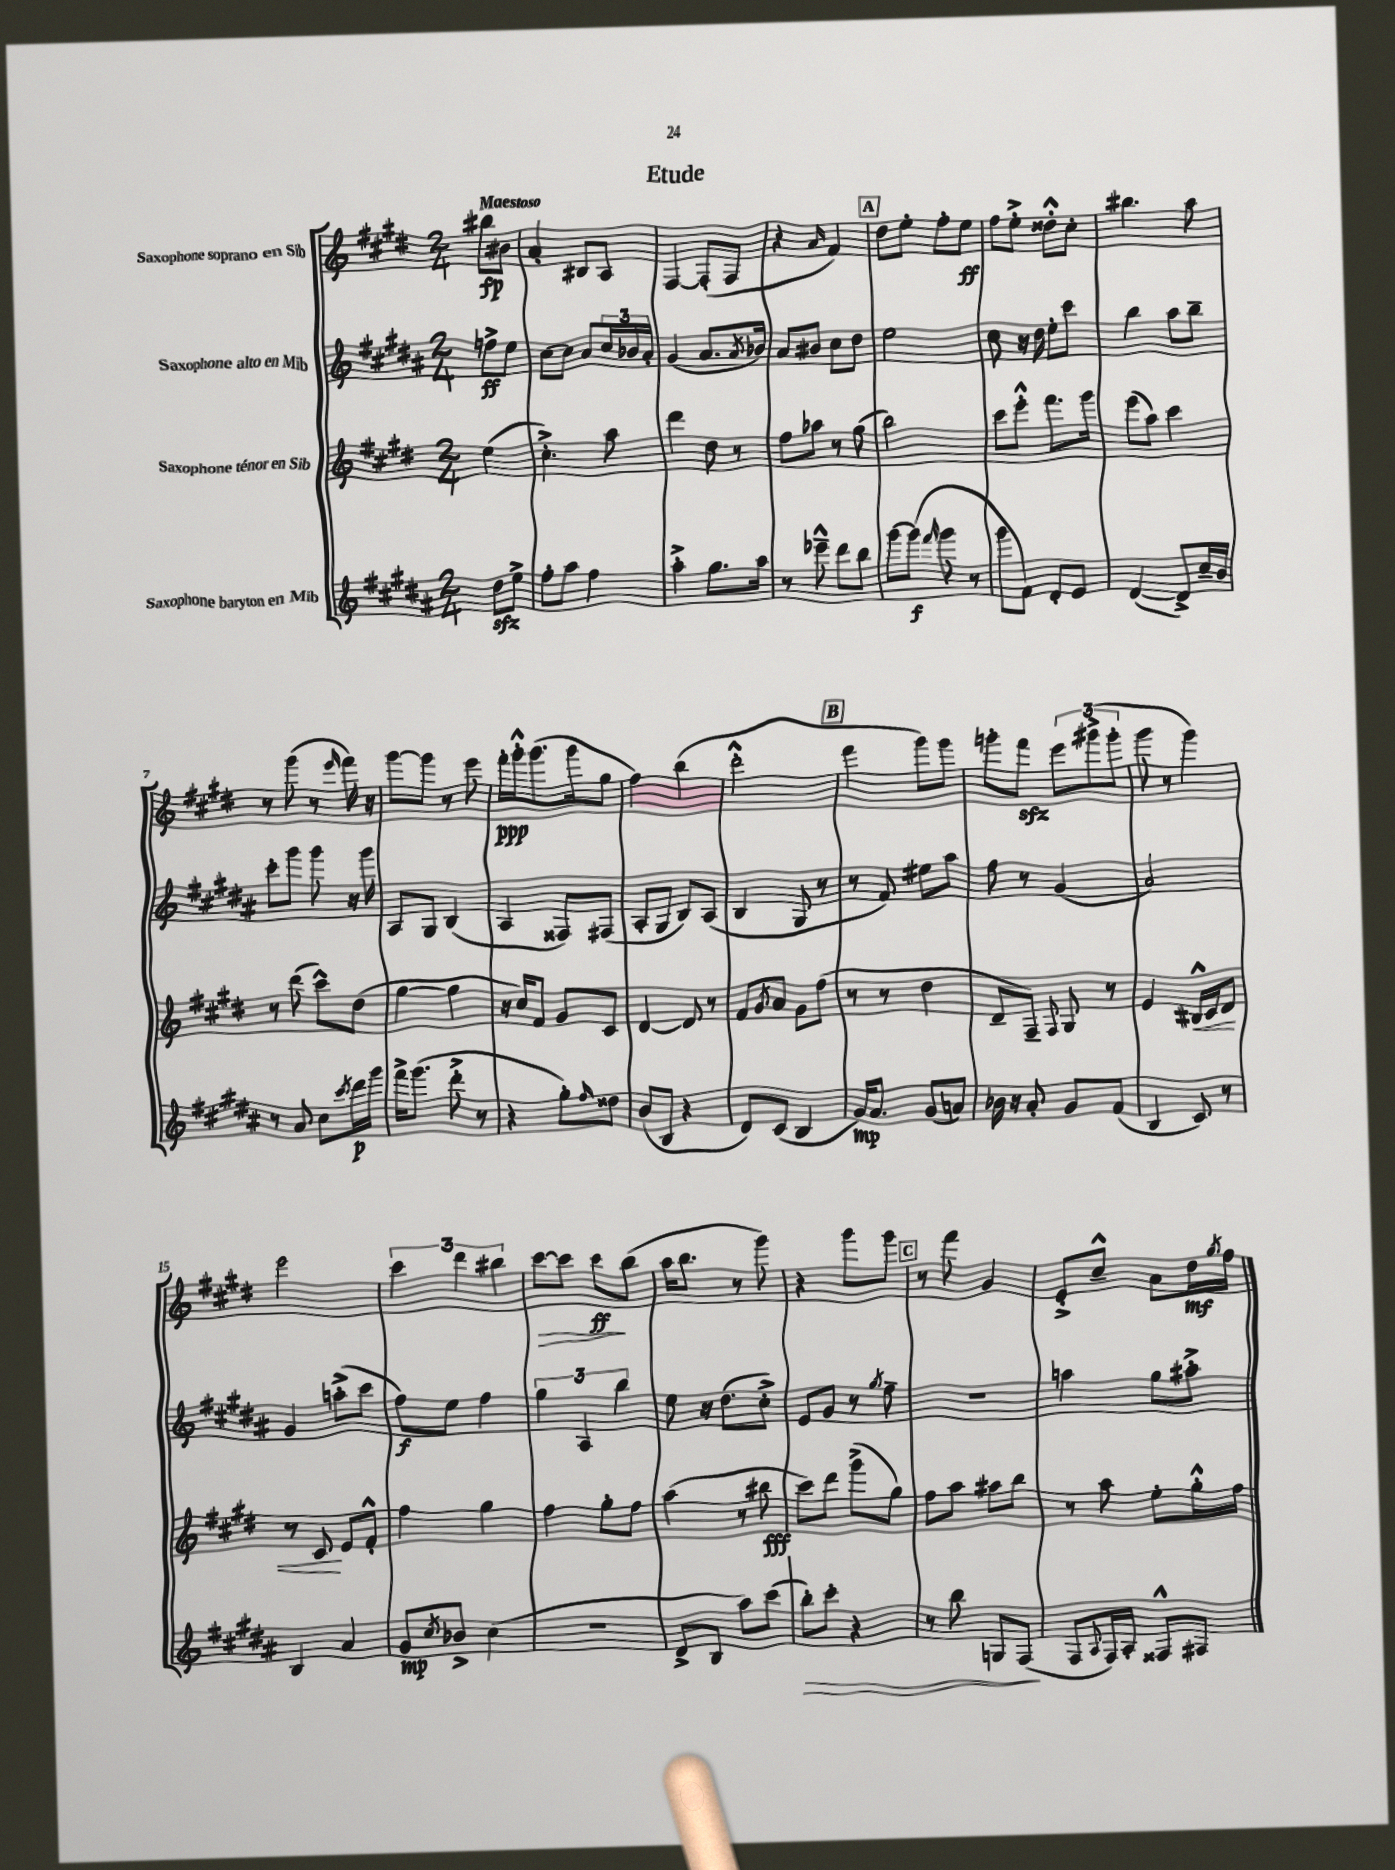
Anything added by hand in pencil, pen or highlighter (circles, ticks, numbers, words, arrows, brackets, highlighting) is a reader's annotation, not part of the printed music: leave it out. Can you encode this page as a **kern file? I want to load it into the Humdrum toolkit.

**kern	**dynam	**kern	**dynam	**kern	**dynam	**kern	**dynam
*part4	*part4	*part3	*part3	*part2	*part2	*part1	*part1
*staff4	*staff4	*staff3	*staff3	*staff2	*staff2	*staff1	*staff1
*I"Saxophone baryton en Mib	*	*I"Saxophone ténor en Sib	*	*I"Saxophone alto en Mib	*	*I"Saxophone soprano en Sib	*
*clefG2	*	*clefG2	*	*clefG2	*	*clefG2	*
*k[f#c#g#d#a#]	*	*k[f#c#g#d#]	*	*k[f#c#g#d#a#]	*	*k[f#c#g#d#]	*
*M2/4	*	*M2/4	*	*M2/4	*	*M2/4	*
=	=	=	=	=	=	=	=
!	!	!	!	!	!	!LO:TX:a:B:t=Maestoso	!
8dd#zz\L	.	(4ee\	.	8ffn^\L	ff	8bb#X\L	fp
8ee^\J	.	.	.	8ee\J	.	8b#X\J	.
=1	=1	=1	=1	=1	=1	=1	=1
8ff#'\L	.	4.cc#'^\)	.	[8cc#\L	.	4a'/	.
8aa#\J	.	.	.	8cc#\J]	.	.	.
4ff#\	.	.	.	8a#/L	.	8B#X/L	.
.	.	8aa\	.	24cc#/L	.	8A/J	.
.	.	.	.	24b-X/	.	.	.
.	.	.	.	24a#'/JJ	.	.	.
=2	=2	=2	=2	=2	=2	=2	=2
4aa#'^\	.	4ddd#\	.	(4g#/	.	[4F#/	.
8.gg#\L	.	8dd#\	.	8.a#/L	.	(8F#'/L]	.
.	.	8r	.	.	.	8F#/J	.
.	.	.	.	8qa#/	.	.	.
16aa#\Jk	.	.	.	16b-X/Jk)	.	.	.
=3	=3	=3	=3	=3	=3	=3	=3
8r	.	8ff#\L	.	8a#/L	.	4r	.
8eee-X~^^\	.	8aa-X\J	.	8b#X/J	.	.	.
.	.	.	.	.	.	16qqa/	.
8ddd#\L	.	8r	.	8cc#\L	.	4f#/)	.
8bb\J	.	(8gg#\	.	8dd#\J	.	.	.
!!LO:REH:place=s1:t=A
=4	=4	=4	=4	=4	=4	=4	=4
[8ggg#\L	.	2bb\)	.	2ee\	.	8dd#\L	.
(8ggg#\J]	f	.	.	.	.	8ee'\J	.
16qqfff#/	.	.	.	.	.	.	.
8ggg#\	.	.	.	.	.	8ff#'\L	.
8r	.	.	.	.	.	8ee\J	ff
=5	=5	=5	=5	=5	=5	=5	=5
8ggg#\L	.	8ccc#\L	.	8cc#\	.	8ff#\L	.
8f#\J)	.	8eee'^^\J	.	16r	.	8ee'^\J	.
.	.	.	.	16dd#\	.	.	.
8d#'/L	.	8.fff#\L	.	8ee'\L	.	8dd##X'^^\L	.
8e/J	.	.	.	8ccc#\J	.	8cc#'\J	.
.	.	16ggg#\Jk	.	.	.	.	.
=6	=6	=6	=6	=6	=6	=6	=6
([4d#/	.	(8eee\L	.	4bb\	.	4.bb#X\	.
.	.	8aa\J)	.	.	.	.	.
8d#^/L])	.	4ccc#\	.	8aa#\L	.	.	.
16cc#~/L	.	.	.	8bb~\J	.	8aa\	.
16b/JJ	.	.	.	.	.	.	.
!!LO:LB:g=z
=7	=7	=7	=7	=7	=7	=7	=7
8r	.	8r	.	8ccc#'\L	.	8r	.
8a#/	.	(8ddd#\	.	8ggg#\J	.	(8ggg#\	.
8cc#\L	.	8ccc#^^\L)	.	8ggg#\	.	8r	.
8qccc#/	.	.	.	.	.	16qqeee/	.
16ddd#\L	p	(8dd#\J	.	16r	.	16fff#\)	.
16ggg#\JJ	.	.	.	16ggg#\	.	16r	.
=8	=8	=8	=8	=8	=8	=8	=8
16fff#^\KL	.	[4gg#\	.	8A#/L	.	[8ggg#\L	.
(8.ggg#\J	.	.	.	.	.	.	.
.	.	.	.	8G#/J	.	8ggg#\J]	.
8ddd#'^\	.	4gg#\]	.	(4B/	.	8r	.
8r	.	.	.	.	.	8eee\	.
=9	=9	=9	=9	=9	=9	=9	=9
4r	.	16r	.	4A#/	.	16fff#'\LL	ppp
.	.	16cc#/KL)	.	.	.	16ggg#'^^\J	.
.	.	8f#/J	.	.	.	(8.ggg#\	.
8gg#'\L)	.	8g#/L	.	8F##X/L)	.	.	.
.	.	.	.	.	.	16ggg#\k	.
16qqff#/	.	.	.	.	.	.	.
8dd##X\J	.	8c#/J	.	(8F#X/J	.	8gg#\J	.
=10	=10	=10	=10	=10	=10	=10	=10
(8b/L	.	[4d#/	.	8A#'/L	.	4ff#\)	.
8B/J	.	.	.	8G#/J	.	.	.
4r	.	8d#/]	.	8B/L)	.	(4bb\	.
.	.	8r	.	(8A#/J	.	.	.
=11	=11	=11	=11	=11	=11	=11	=11
8d#/L)	.	8f#/L	.	4B/	.	2ddd#'^^\	.
.	.	8qg#/	.	.	.	.	.
(8c#/J	.	8a/J	.	.	.	.	.
4B/	.	8g#\L	.	8G#/	.	.	.
.	.	(8ff#\J	.	8r	.	.	.
!!LO:REH:place=s1:t=B
=12	=12	=12	=12	=12	=12	=12	=12
16g#/KL)	mp	8r	.	8r	.	4fff#\	.
8.a#/J	.	.	.	.	.	.	.
.	.	8r	.	8f#/)	.	.	.
(8g#/L	.	4dd#\	.	8ee#X\L	.	8ggg#\L)	.
8an/J)	.	.	.	8aa#\J	.	8ggg#\J	.
=13	=13	=13	=13	=13	=13	=13	=13
16b-X\	.	8d#~/L	.	8ff#\	.	8gggn'\L	.
16r	.	.	.	.	.	.	.
8a#'/	.	8F#~/J)	.	8r	.	8fff#zz\J	.
.	.	8qqF#/	.	.	.	.	.
8g#/L	.	8G#/	.	(4g#/	.	12eee\L	.
.	.	.	.	.	.	(12ggg#X^\	.
(8f#/J	.	8r	.	.	.	.	.
.	.	.	.	.	.	12ggg#'\J	.
=14	=14	=14	=14	=14	=14	=14	=14
4B/	.	4e/	.	2a#/)	.	8ggg#\	.
.	.	.	.	.	.	8r	.
!	!	!	!LO:HP:b	!	!	!	!
8c#/)	.	16B#X^^/LL	<	.	.	4ggg#\)	.
.	.	16c#/J	.	.	.	.	.
8r	.	8d#/J	.	.	.	.	.
!!LO:LB:g=z
=15	=15	=15	=15	=15	=15	=15	=15
4B/	.	8r	.	4g#/	.	2eee\	.
.	.	8c#/	.	.	.	.	.
4a#/	.	8e/L	[	(8aan'^\L	.	.	.
.	.	8f#'^^/J	.	8ccc#\J	.	.	.
=16	=16	=16	=16	=16	=16	=16	=16
8g#/L	mp	4ff#\	.	8ff#\L)	f	6ccc#\	.
8qcc#/	.	.	.	.	.	.	.
8b-X^/J	.	.	.	8ee\J	.	.	.
.	.	.	.	.	.	6ddd#\	.
(4cc#\	.	4gg#\	.	4ff#\	.	.	.
.	.	.	.	.	.	6bb#X\	.
=17	=17	=17	=17	=17	=17	=17	=17
!	!	!	!	!	!	!	!LO:HP:b
2r	.	4ff#\	.	6gg#\	.	[8ccc#\L	>
.	.	.	.	.	.	8ccc#\J]	.
.	.	.	.	6A#/	.	.	.
.	.	8gg#'\L	.	.	.	8ccc#\L	ff
.	.	.	.	6bb\	.	.	.
.	.	8ff#\J	.	.	.	(8bb\J	]
=18	=18	=18	=18	=18	=18	=18	=18
8d#^/L	.	(4aa\	.	8ee\	.	16aa\KL	.
.	.	.	.	.	.	8.bb\J	.
8B/J	.	.	.	16r	.	.	.
.	.	.	.	(8.dd#\L	.	.	.
8aa#\L)	.	8r	.	.	.	8r	.
(8ccc#\J	.	8bb#X\	fff	8cc#'^\J)	.	8ggg#\)	.
=19	=19	=19	=19	=19	=19	=19	=19
!	!LO:HP:b	!	!	!	!	!	!
8bb'\L)	>	8ccc#\L)	.	8e/L	.	4r	.
8ccc#'\J	.	8ddd#\J	.	8g#/J	.	.	.
4r	.	(8ggg#^\L	.	8r	.	8ggg#\L	.
.	.	.	.	8qgg#/	.	.	.
.	.	8gg#\J)	.	8ff#~\	.	8ggg#\J	.
!!LO:REH:place=s1:t=C
=20	=20	=20	=20	=20	=20	=20	=20
8r	.	8ff#\L	.	2r	.	8r	.
8bb\	.	8aa\J	.	.	.	8fff#\	.
8Gn/L	.	8aa#X\L	.	.	.	4g#/	.
(8F#/J	.	8bb\J	.	.	.	.	.
.	]	.	.	.	.	.	.
=21	=21	=21	=21	=21	=21	=21	=21
8F#/L	.	8r	.	4aan\	.	8e'^/L	.
8qqA#/	.	.	.	.	.	.	.
16F#/L)	.	8aa\	.	.	.	8cc#~^^/J	.
16A#'/JJ	.	.	.	.	.	.	.
8F##X^^/L	.	8ee'\L	.	8gg#\L	.	8a\L	.
8F#X/J	.	16gg#'^^\L	.	8aa#X'^\J	.	16dd#\L	mf
.	.	.	.	.	.	8qgg#/	.
.	.	16ff#\JJ	.	.	.	16ff#\JJ	.
==	==	==	==	==	==	==	==
*-	*-	*-	*-	*-	*-	*-	*-
